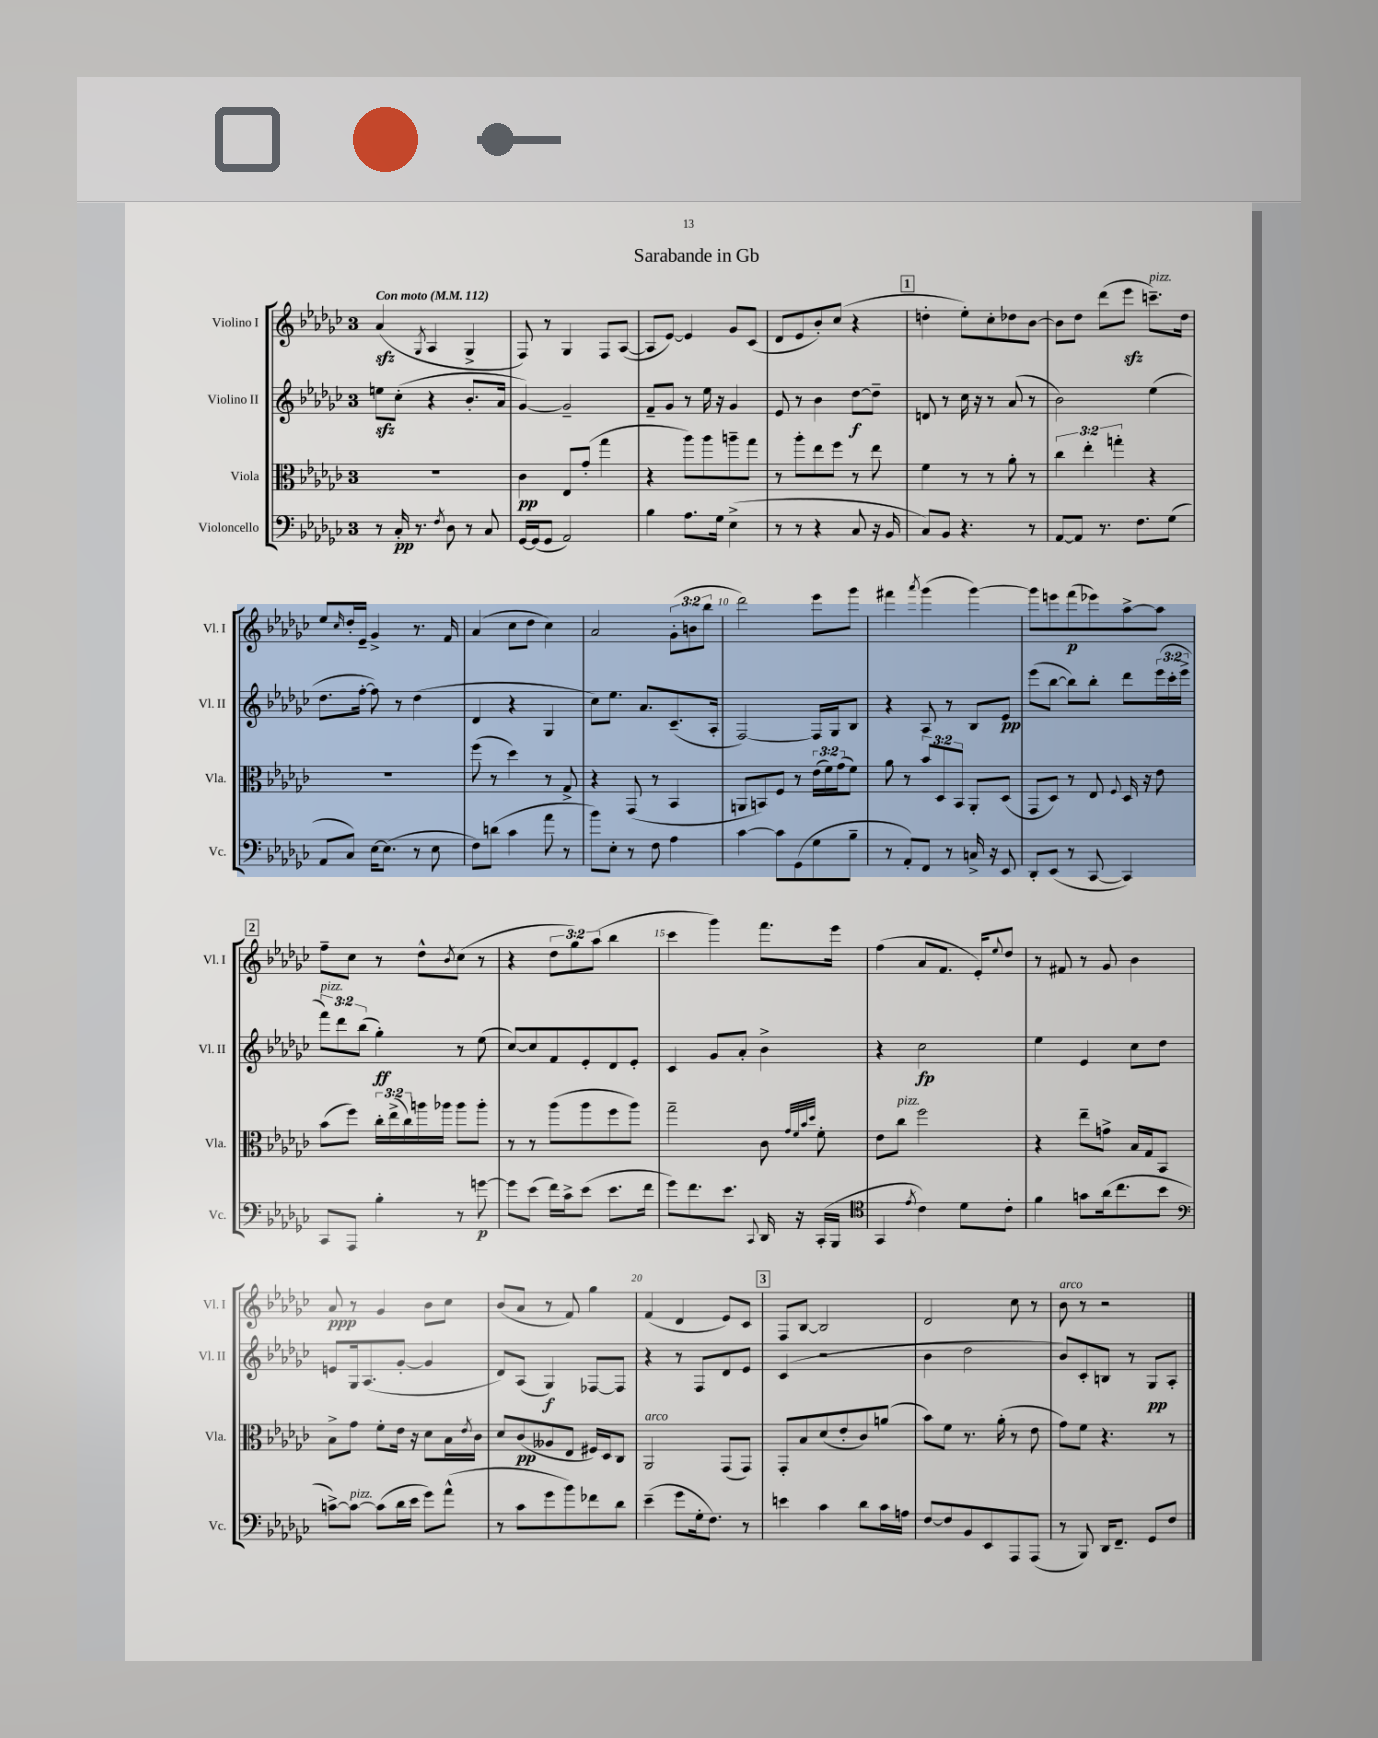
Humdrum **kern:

**kern	**dynam	**kern	**dynam	**kern	**dynam	**kern	**dynam
*part4	*part4	*part3	*part3	*part2	*part2	*part1	*part1
*staff4	*staff4	*staff3	*staff3	*staff2	*staff2	*staff1	*staff1
*I"Violoncello	*	*I"Viola	*	*I"Violino II	*	*I"Violino I	*
*I'Vc.	*	*I'Vla.	*	*I'Vl. II	*	*I'Vl. I	*
*clefF4	*	*clefC3	*	*clefG2	*	*clefG2	*
*k[b-e-a-d-g-c-]	*	*k[b-e-a-d-g-c-]	*	*k[b-e-a-d-g-c-]	*	*k[b-e-a-d-g-c-]	*
*M3/4	*	*M3/4	*	*M3/4	*	*M3/4	*
*MM112	*	*MM112	*	*MM112	*	*MM112	*
=1	=1	=1	=1	=1	=1	=1	=1
!	!	!	!	!	!	!LO:TX:a:B:t=Con moto	!
8r	.	2.r	.	8eenzz\L	.	(4a-zz/	.
16C-'/	pp	.	.	(8cc-'\J	.	.	.
8.r	.	.	.	.	.	.	.
.	.	.	.	.	.	8qG-/	.
.	.	.	.	4r	.	4A-/	.
8qF/	.	.	.	.	.	.	.
8D-\	.	.	.	.	.	.	.
8r	.	.	.	8.b-'/L	.	4G-^/	.
8C-/	.	.	.	.	.	.	.
.	.	.	.	16a-/Jk	.	.	.
=2	=2	=2	=2	=2	=2	=2	=2
[16GG-/LL	.	4c-\	pp	[4g-/)	.	8F/)	.
(16GG-/J]	.	.	.	.	.	.	.
8GG-/J	.	.	.	.	.	8r	.
2AA-/)	.	8E-/L	.	2g-~/]	.	4G-/	.
.	.	(8g-'/J	.	.	.	.	.
.	.	4gg-\	.	.	.	8F/L	.
.	.	.	.	.	.	([8A-/J	.
=3	=3	=3	=3	=3	=3	=3	=3
4B-\	.	4r	.	8f~/L	.	8A-/L]	.
.	.	.	.	8g-/J	.	[8e-/J)	.
8.A-\L	.	8aa-\L)	.	8r	.	4e-/]	.
.	.	8aa-\	.	16ee-\	.	.	.
16G-\Jk	.	.	.	16r	.	.	.
(4E-^\	.	8aan~\	.	4g-/	.	8g-/L	.
.	.	8gg-\J	.	.	.	(8c-/J	.
=4	=4	=4	=4	=4	=4	=4	=4
8r	.	8r	.	8e-/	.	8d-/L	.
8r	.	8aa-'\L	.	8r	.	8e-/	.
4r	.	8ee-\	.	4b-\	.	8b-'/)	.
.	.	8ff\J	.	.	.	(8cc-/J	.
8C-/	.	8r	.	[8dd-\L	f	4r	.
16r	.	8ee-\	.	8dd-~\J]	.	.	.
16BB-/	.	.	.	.	.	.	.
!!LO:REH:place=s1:t=1
=5	=5	=5	=5	=5	=5	=5	=5
8C-/L)	.	4f\	.	8dn/	.	4ddn'\	.
8BB-/J	.	.	.	8r	.	.	.
4.r	.	8r	.	16cc-\	.	8ee-'\L)	.
.	.	.	.	16r	.	.	.
.	.	8r	.	8r	.	8cc-'\	.
.	.	8a-'\	.	(8a-/	.	8dd-X\	.
8r	.	8r	.	8r	.	[8b-\J	.
=6	=6	=6	=6	=6	=6	=6	=6
[8AA-/L	.	6cc-\	.	2b-\)	.	8b-\L]	.
8AA-/J]	.	.	.	.	.	8dd-\J	.
.	.	6ee-'\	.	.	.	.	.
8.r	.	.	.	.	.	(8ddd-\L	.
.	.	6ggn'\	.	.	.	.	.
.	.	.	.	.	.	8eee-zz\J	.
8.F\L	.	.	.	.	.	.	.
!	!	!	!	!	!	!LO:TX:a:i:t=pizz.	!
.	.	4r	.	(4ee-\	.	8.cccn~\L)	.
(8G-\J	.	.	.	.	.	.	.
.	.	.	.	.	.	16dd-\Jk	.
!!LO:LB:g=z
=7	=7	=7	=7	=7	=7	=7	=7
8AA-/L	.	2.r	.	8.dd-\L	.	8ee-/L	.
.	.	.	.	.	.	16qqcc-/	.
8C-/J)	.	.	.	.	.	16dd-'/L	.
.	.	.	.	[16ff'\Jk	.	16e-~/JJ	.
[16E-\KL	.	.	.	8ff\])	.	4g-^/	.
(8.E-\J]	.	.	.	.	.	.	.
.	.	.	.	8r	.	.	.
8r	.	.	.	(4dd-\	.	8.r	.
8E-\	.	.	.	.	.	.	.
.	.	.	.	.	.	16f/	.
=8	=8	=8	=8	=8	=8	=8	=8
8F\L)	.	(8ff\	.	4d-/	.	(4a-/	.
(8dn\J	.	8r	.	.	.	.	.
4c-\	.	4dd-\)	.	4r	.	8cc-\L	.
.	.	.	.	.	.	8dd-\J	.
8a-\	.	8r	.	4G-/	.	4cc-\)	.
8r	.	8G-^/	.	.	.	.	.
=9	=9	=9	=9	=9	=9	=9	=9
8b-\L)	.	4r	.	8cc-\L)	.	2a-/	.
8E-'\J	.	.	.	8.ee-\J	.	.	.
8r	.	(8GG-/	.	.	.	.	.
.	.	.	.	8.a-/L	.	.	.
8F\	.	8r	.	.	.	.	.
4A-\	.	4BB-/	.	(8.c-~/	.	(12g-'\L	.
.	.	.	.	.	.	12bn\	.
.	.	.	.	.	.	12bb-\J	.
.	.	.	.	16A-'/Jk	.	.	.
=10	=10	=10	=10	=10	=10	=10	=10
[4c-\	.	8AAn/L	.	[2F/)	.	2ddd-\)	.
.	.	8BBn/)	.	.	.	.	.
8c-\L]	.	8F/J	.	.	.	.	.
(8GG-\	.	8r	.	.	.	.	.
8G-\	.	(24e-\LL	.	16F/LL]	.	8eee-\L	.
.	.	24f\)	.	.	.	.	.
.	.	.	.	16G-/J	.	.	.
.	.	(24g-\J	.	.	.	.	.
8B-~\J	.	8f\J)	.	8B-/J	.	8ggg-\J	.
=11	=11	=11	=11	=11	=11	=11	=11
8r	.	8a-\	.	4r	.	4fff#X\	.
8AA-'/L)	.	8r	.	.	.	.	.
.	.	.	.	.	.	8qaaa-/	.
8FF/J	.	12b-/L	.	8A-/	.	(4ggg-\	.
.	.	12D-/	.	.	.	.	.
8r	.	.	.	8r	.	.	.
.	.	12BB-/J	.	.	.	.	.
16Cn^/	.	8AA-'/L	.	8B-/L	.	[4ggg-\)	.
16r	.	.	.	.	.	.	.
8EE-/	.	(8D-/J	.	8e-/J	pp	.	.
=12	=12	=12	=12	=12	=12	=12	=12
8DD-'/L	.	8GG-/L	.	(8eee-\L	.	8ggg-\L]	.
(8EE-/J	.	8D-/J)	.	[8bb-\J	.	8eeen\	.
8r	.	8r	.	8bb-\L])	.	(8fff\	p
[8CC-/	.	8E-/	.	8bb-'\J	.	8eee-X\)	.
.	.	8qqF/	.	.	.	.	.
4CC-/])	.	16D-/	.	8ddd-\L	.	[8aa-^\	.
.	.	16r	.	.	.	.	.
.	.	8e-\	.	(24eee-\L	.	8aa-\J]	.
.	.	.	.	24ccc-'\	.	.	.
.	.	.	.	24eee-^\JJ	.	.	.
!!LO:LB:g=z
!!LO:REH:place=s1:t=2
=13	=13	=13	=13	=13	=13	=13	=13
!	!	!	!	!LO:TX:a:i:t=pizz.	!	!	!
8CC-/L	.	(8b-\L	.	12fff\L)	.	8ff~\L	.
.	.	.	.	12ddd-\	.	.	.
8AAA-/J	.	8ff\J)	.	.	.	8cc-\J	.
.	.	.	.	(12bb-\J	.	.	.
4B-'\	.	24cc-'\LL	.	4gg-'\)	ff	8r	.
.	.	(24ee-^\	.	.	.	.	.
.	.	24cc-\)	.	.	.	.	.
.	.	16aan\	.	.	.	8dd-^^\L	.
.	.	16aa-X\JJ	.	.	.	.	.
.	.	.	.	.	.	8qb-/	.
8r	.	8aa-\L	.	8r	.	(8cc-\J	.
[8gn\	p	8aa-'\J	.	(8ee-\	.	8r	.
=14	=14	=14	=14	=14	=14	=14	=14
8g\L]	.	8r	.	[8cc-/L)	.	4r	.
(8e-\J	.	8r	.	8cc-/]	.	.	.
16f\LL)	.	(8aa-\L	.	8f/	.	12dd-\L	.
16c-^\J	.	.	.	.	.	.	.
.	.	.	.	.	.	12gg-\)	.
(8e-\J	.	8aa-\	.	8e-'/	.	.	.
.	.	.	.	.	.	(12aa-\J	.
8.e-\L	.	8ff\	.	8d-/	.	4bb-\	.
.	.	8aa-\J)	.	8e-'/J	.	.	.
16f\Jk	.	.	.	.	.	.	.
=15	=15	=15	=15	=15	=15	=15	=15
8g-\L)	.	2gg-~\	.	4c-/	.	4ccc-\	.
8.f\	.	.	.	.	.	.	.
.	.	.	.	8g-/L	.	4ggg-\)	.
8.e-\J	.	.	.	.	.	.	.
.	.	.	.	8a-'/J	.	.	.
8qqCC-/	.	.	.	.	.	.	.
16DD-/	.	8c-\	.	4b-^\	.	8.fff\L	.
16r	.	.	.	.	.	.	.
.	.	32qqg-/LLL	.	.	.	.	.
.	.	32qqf/	.	.	.	.	.
.	.	32qqb-/	.	.	.	.	.
.	.	32qqdd-/JJJ	.	.	.	.	.
(16CC-'/LL	.	8f'\	.	.	.	.	.
16BBB-/JJ	.	.	.	.	.	16eee-\Jk	.
=16	=16	=16	=16	=16	=16	=16	=16
*clefC4	*	*	*	*	*	*	*
4GG-/	.	8e-\L	.	4r	.	(4ff\	.
!	!	!LO:TX:a:i:t=pizz.	!	!	!	!	!
.	.	8cc-\J	.	.	.	.	.
8qe-/	.	.	.	.	.	.	.
4c-\)	.	2ff\	.	2cc-\	fp	8a-/L	.
.	.	.	.	.	.	8.f/J	.
8d-\L	.	.	.	.	.	.	.
.	.	.	.	.	.	16e-'/KL)	.
.	.	.	.	.	.	8qqee-/	.
8c-'\J	.	.	.	.	.	8dd-/J	.
=17	=17	=17	=17	=17	=17	=17	=17
4f\	.	4r	.	4ee-\	.	8r	.
.	.	.	.	.	.	8f#X/	.
8gn\L	.	8ee-~\L	.	4e-/	.	8r	.
(16a-\k	.	8gn^\J	.	.	.	8g-/	.
8.cc-\	.	.	.	.	.	.	.
.	.	16B-/LL	.	8cc-\L	.	4b-\	.
.	.	16G-/J	.	.	.	.	.
8b-\J	.	8BB-/J	.	8dd-\J	.	.	.
!!LO:LB:g=z
=18	=18	=18	=18	=18	=18	=18	=18
*clefF4	*	*	*	*	*	*	*
[8cn^\L)	.	8B-^\L	.	8en/L	.	8a-/	ppp
!LO:TX:a:i:t=pizz.	!	!	!	!	!	!	!
8c\J_	.	8g-\J	.	16G-/k	.	8r	.
.	.	.	.	(8.A-/	.	.	.
(8c\L]	.	8f'\L	.	.	.	4g-/	.
16d-\L	.	16e-\Jk	.	[8g-'/J	.	.	.
16e-\JJ	.	16r	.	.	.	.	.
8g-\L)	.	8d-\L	.	4g-/]	.	8b-\L	.
(8a-^^\J	.	16B-\L	.	.	.	8cc-\J	.
.	.	8qe-/	.	.	.	.	.
.	.	16c-\JJ	.	.	.	.	.
=19	=19	=19	=19	=19	=19	=19	=19
8r	.	8d-/L	.	8d-/L)	.	(8b-/L	.
8c-\L	.	(8c-/	pp	(8A-/J	.	8a-/J	.
8g-\	.	8A--X/	.	4G-/)	f	8r	.
8b-\)	.	8E-/J	.	.	.	8f/)	.
8f-X\	.	16F#X/LL)	.	[8F-X/L	.	4gg-\	.
.	.	16D-/J	.	.	.	.	.
8d-\J	.	8C-/J	.	8F-/J]	.	.	.
=20	=20	=20	=20	=20	=20	=20	=20
!	!	!LO:TX:a:i:t=arco	!	!	!	!	!
(4e-~\	.	2AA-/	.	4r	.	(4f/	.
8g-\L	.	.	.	8r	.	4d-/	.
16G-'\k	.	.	.	8F/L	.	.	.
8.F\J)	.	.	.	.	.	.	.
.	.	(8GG-/L	.	8d-/	.	8e-/L)	.
8r	.	8GG-/J)	.	8e-/J	.	8c-/J	.
!!LO:REH:place=s1:t=3
=21	=21	=21	=21	=21	=21	=21	=21
4en\	.	8GG-'/L	.	(4c-/	.	8F/L	.
.	.	8B-/	.	.	.	[8B-/J	.
4c-\	.	(8d-/	.	2r	.	2B-/]	.
.	.	8e-'/	.	.	.	.	.
8d-\L	.	8c-/)	.	.	.	.	.
16c-\L	.	(8an/J	.	.	.	.	.
16An\JJ	.	.	.	.	.	.	.
=22	=22	=22	=22	=22	=22	=22	=22
[8F/L	.	8b-\L)	.	4b-\	.	2d-/	.
8F/]	.	8f\J	.	.	.	.	.
8BB-/	.	8.r	.	2dd-\	.	.	.
8EE-/	.	.	.	.	.	.	.
.	.	(16a-'\	.	.	.	.	.
8AAA-/	.	8r	.	.	.	8cc-\	.
(8AAA-/J	.	8e-\	.	.	.	8r	.
=23	=23	=23	=23	=23	=23	=23	=23
!	!	!	!	!	!	!LO:TX:a:i:t=arco	!
8r	.	8g-\L)	.	8b-/L)	.	8b-\	.
8BBB-/)	.	8f\J	.	8c-'/	.	8r	.
16DD-/KL	.	4.r	.	8Bn/J	.	2r	.
8.FF~/J	.	.	.	.	.	.	.
.	.	.	.	8r	.	.	.
8GG-/L	.	.	.	8G-/L	pp	.	.
8F/J	.	8r	.	8A-'/J	.	.	.
==	==	==	==	==	==	==	==
*-	*-	*-	*-	*-	*-	*-	*-
